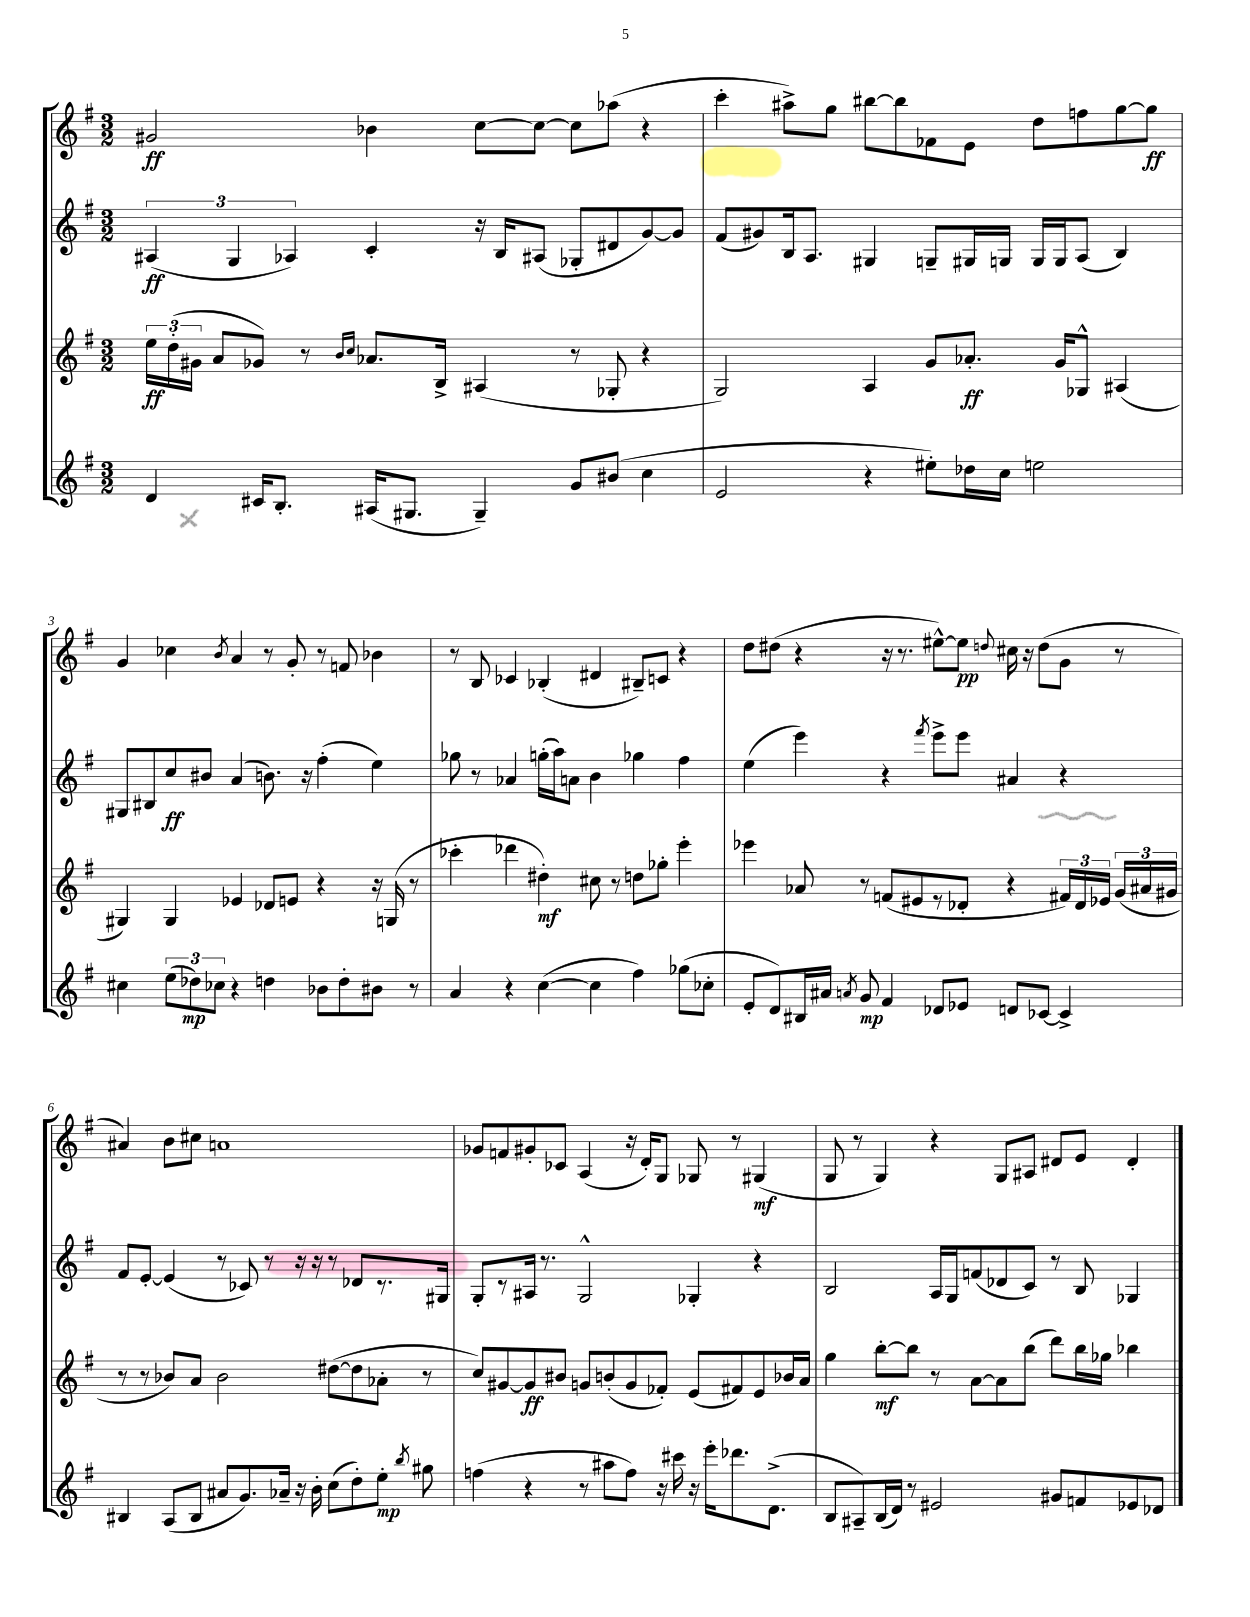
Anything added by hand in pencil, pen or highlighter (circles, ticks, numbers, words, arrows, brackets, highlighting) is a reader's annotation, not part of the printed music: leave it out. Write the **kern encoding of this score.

**kern	**kern	**kern	**kern
*staff4	*staff3	*staff2	*staff1
*clefG2	*clefG2	*clefG2	*clefG2
*k[f#]	*k[f#]	*k[f#]	*k[f#]
*M3/2	*M3/2	*M3/2	*M3/2
4d	24ee	(6A#	2g#
.	(24dd'	.	.
.	24g#	.	.
.	8a	.	.
.	.	6G	.
16c#	8g-)	.	.
8.B'	.	.	.
.	.	6A-)	.
.	8r	.	.
.	16qqb	.	.
.	16qqcc	.	.
(16A#	8.a-	4c'	4b-
8.G#	.	.	.
.	16B^	.	.
4G#~)	(4A#	16r	[8cc
.	.	16B	.
.	.	(8A#	8cc_
8g	8r	8G-'	8cc]
(8b#	8G-'	8d#	(8aa-
4cc	4r	[8g)	4r
.	.	8g]	.
=	=	=	=
2e	2G)	(8f#	4ccc'
.	.	8g#)	.
.	.	16B	8aa#^)
.	.	8.A	.
.	.	.	8gg
4r	4A	4G#	[8bb#
.	.	.	8bb#]
8ee#')	8g	8G~	8f-
16dd-	8.a-'	16G#	8e
16cc	.	16G	.
2ee	.	16G	8dd
.	16g	16G	.
.	8G-^^	(8A	8ff
.	(4A#	4B)	[8gg
.	.	.	8gg]
=	=	=	=
4cc#	4G#)	8G#	4g
.	.	8B#	.
(12ee	4G#	8cc	4cc-
12dd-)	.	.	.
.	.	8b#	.
12cc-	.	.	.
.	.	.	8qb
4r	4e-	(4a	4a
4dd	8d-	8.b)	8r
.	8e	.	8g'
.	.	16r	.
8b-	4r	(4ff#'	8r
8dd'	.	.	8f
8b#	16r	4ee)	4b-
.	(16G	.	.
8r	8r	.	.
=	=	=	=
4a	4ccc-'	8gg-	8r
.	.	8r	8B
4r	4ddd-	4a-	4c-
([4cc	4dd#')	(16gg'	(4B-'
.	.	16aa)	.
.	.	8a	.
4cc]	8cc#	4b	4d#
.	8r	.	.
4ff#)	8dd	4gg-	8B#~)
.	8gg-'	.	8c
(8gg-	4eee'	4ff#	4r
8cc-'	.	.	.
=	=	=	=
8e'	4eee-	(4ee	8dd
8d)	.	.	(8dd#
16B#	8a-	4eee)	4r
16a#	.	.	.
8qa	.	.	.
8g	8r	.	.
4f#	(8f	4r	16r
.	.	.	8.r
.	8e#	.	.
.	.	8qfff#	.
8d-	8r	8eee^	[8ee#^^)
8e-	8d-'	8eee	8ee#]
.	.	.	8qqdd
8d	4r	4a#	16cc#
.	.	.	16r
[8c-	.	.	(8dd
4c-^]	24f#)	4r	8g
.	24d-	.	.
.	24e-	.	.
.	(24g	.	8r
.	24a#	.	.
.	24g#	.	.
=	=	=	=
4B#	8r	8f#	4a#)
.	8r	[8e'	.
(8A	8b-)	(4e]	8b
8B#	8a	.	8cc#
8a#	2b-	8r	1a
8.g)	.	8c-)	.
.	.	8r	.
16a-~	.	.	.
16r	.	16r	.
16b'	.	16r	.
(8cc	([8dd#	8r	.
8dd')	8dd#]	8d-	.
8ee'	8a-'	8.r	.
8qbb	.	.	.
8gg#	8r	.	.
.	.	16G#	.
=	=	=	=
(4ff	8cc)	8G'	8g-
.	[8g#	8r	8f
4r	8g#]	16A#	8g#'
.	.	8.r	.
.	8b#	.	8c-
8r	8g	2G^^	(4A
8aa#	(8b'	.	.
8ff)	8g	.	16r
.	.	.	16d')
16r	8f-')	.	8G
16ccc#	.	.	.
16r	(8e	4G-'	8G-
16eee'	.	.	.
8.ddd-	8f#)	.	8r
.	8e	4r	(4G#
(8.d^	.	.	.
.	16b-	.	.
.	16a	.	.
=	=	=	=
8B	4gg	2B	8G
8A#~)	.	.	8r
(16B	[8bb'	.	4G)
16d)	.	.	.
8r	8bb]	.	.
2e#	8r	16A	4r
.	.	16G	.
.	[8a	(8f	.
.	8a]	8d-	8G
.	(8bb	8c)	8A#
8g#	8ddd)	8r	8d#
8f	16bb	8B	8e
.	16gg-	.	.
8e-	4bb-	4G-	4d#'
8d-	.	.	.
==	==	==	==
*-	*-	*-	*-
